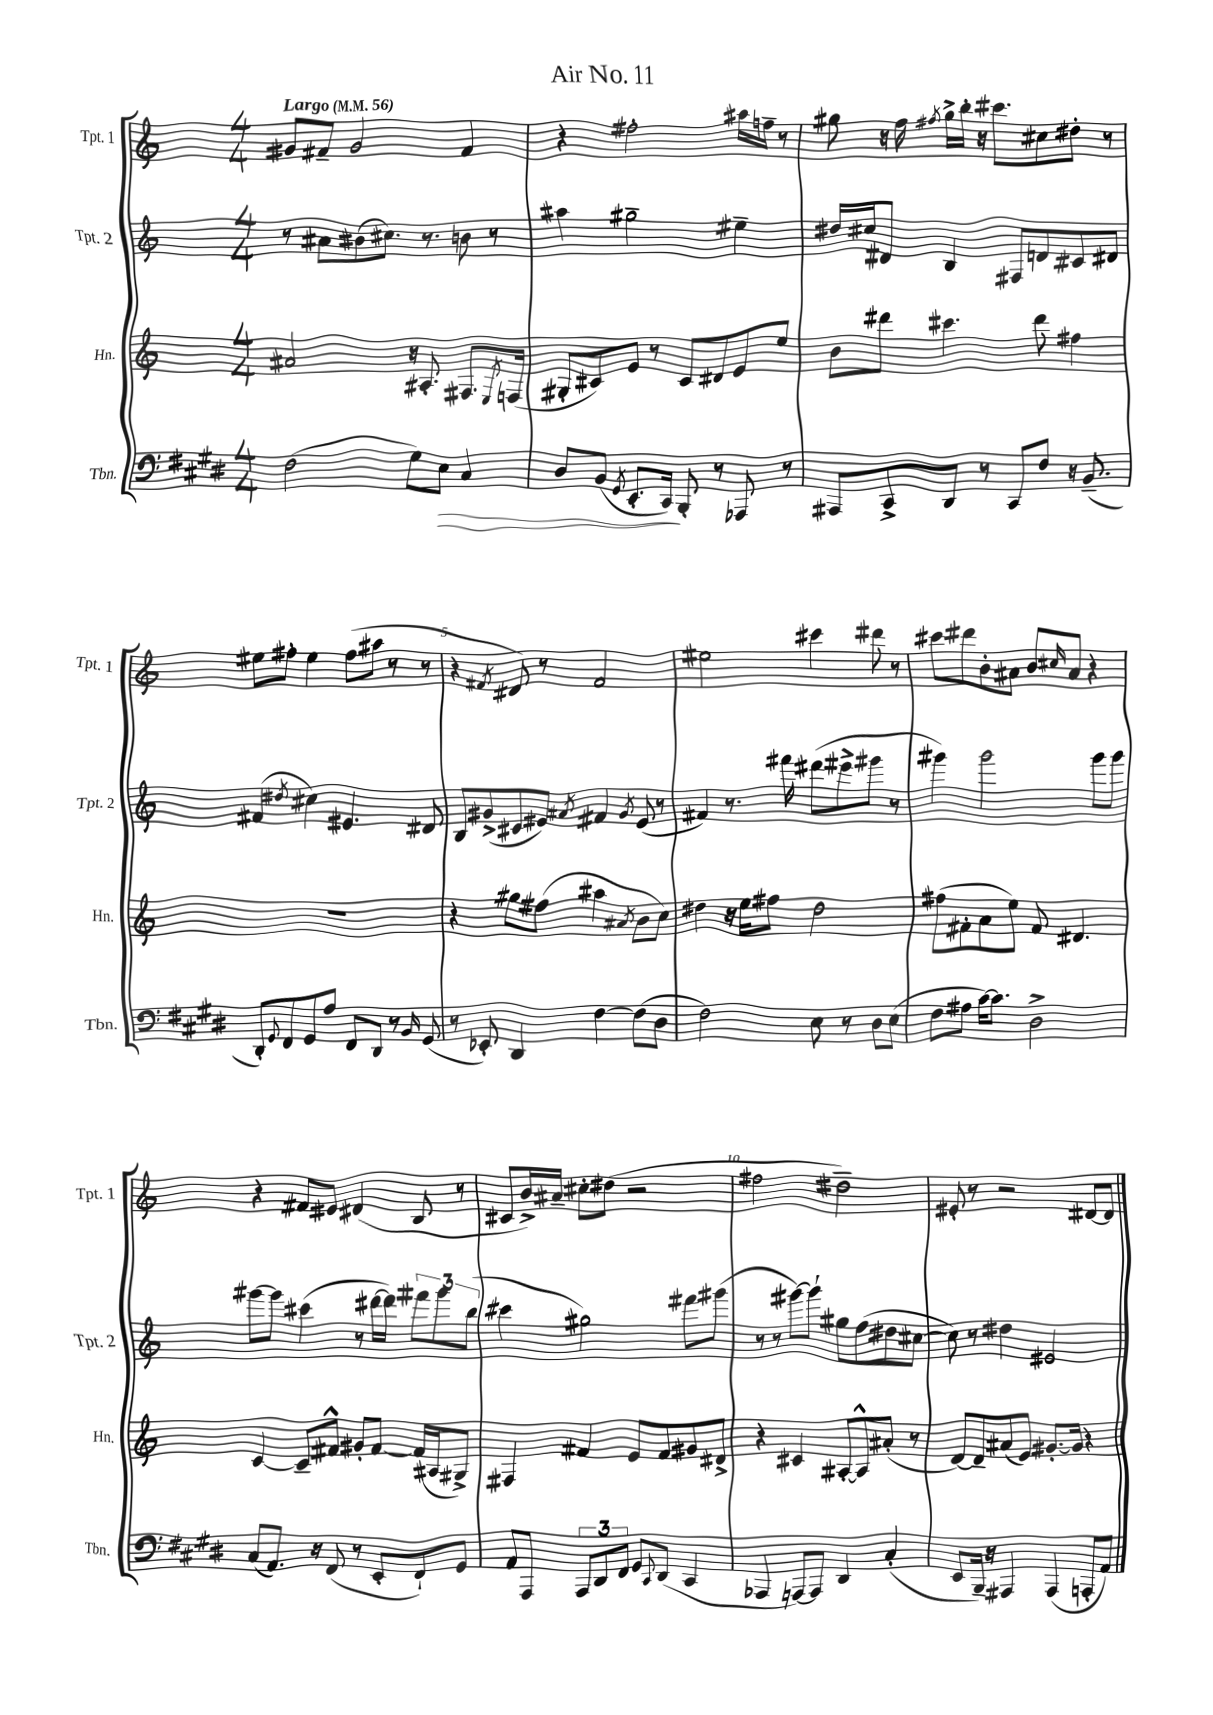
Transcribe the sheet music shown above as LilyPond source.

\header { title = "Air No. 11" }
<<
\new StaffGroup <<
\new Staff = "s0" \with { instrumentName = "Tpt. 1" shortInstrumentName = "Tpt. 1" } {
    \clef treble \key c \major \numericTimeSignature \time 4/4 \tempo "Largo" 4 = 56
    gis'8 fis'8-- gis'2 fis'4 |
    r4 fis''2-. ais''16 f''16-- r8 |
    gis''8 r16 f''16 \acciaccatura { fis''8 } gis''16-> b''16-. r16 cis'''8. cis''8 dis''8-. r8 |
    eis''8 fis''8-. eis''4 fis''8( ais''8 r8 r8 |
    r4 \acciaccatura { fis'8 } dis'8) r8 fis'2 |
    eis''2 cis'''4 dis'''8 r8 |
    cis'''8 dis'''8 b'8-. ais'8 b'8 \grace { cis''16 } ais'8 r4 |
    r4 fis'8 eis'8 dis'4( b8 r8 |
    cis'8 b'16->) ais'16-- cis''8-. dis''8( r2 |
    fis''2 dis''2--) |
    eis'8-. r8 r2 dis'8~ dis'8 \bar "|." |
}
\new Staff = "s1" \with { instrumentName = "Tpt. 2" shortInstrumentName = "Tpt. 2" } {
    \clef treble \key c \major \numericTimeSignature \time 4/4
    r8 ais'8 bis'8( cis''8.) r8. b'8 r8 |
    ais''4 gis''2-- eis''4-- |
    dis''16 cis''16 dis'8 b4 fis8 d'8 cis'8 dis'8 |
    fis'4( \acciaccatura { dis''8 } cis''4) eis'4. dis'8 |
    b8 gis'8->( cis'8 eis'8) \acciaccatura { ais'8 } fis'4 \acciaccatura { gis'8 } eis'8( r8 |
    fis'4) r8. fis'''16 dis'''8( eis'''8-> gis'''8 r8 |
    gis'''4) gis'''2 gis'''8 gis'''8 |
    gis'''8~ gis'''8 cis'''4( r8 dis'''16~ dis'''16) \tuplet 3/2 { fis'''8 gis'''8 b''8( } |
    cis'''4 gis''2) fis'''8 gis'''8( |
    r8 r8 gis'''8~) gis'''8-! gis''8 f''8( dis''8 cis''8~ |
    cis''8) r8 dis''4 eis'2 \bar "|." |
}
\new Staff = "s2" \with { instrumentName = "Hn." shortInstrumentName = "Hn." } {
    \clef treble \key c \major \numericTimeSignature \time 4/4
    ais'2 r16 ais8.-. fis8. \acciaccatura { e8 } f16( |
    gis8-. cis'8) e'8 r8 cis'8 dis'8 e'8 e''8 |
    b'8 dis'''8 cis'''4. dis'''8 fis''4 |
    R1 |
    r4 gis''8 fis''8( ais''4 \acciaccatura { ais'8 } b'8 c''8) |
    dis''4 r16 e''16 fis''8 dis''2 |
    fis''8( fis'8-. a'8 e''8) fis'8 dis'4. |
    c'4~ c'8-- fis'8-^ gis'8-. fis'8~ fis'16( ais16 gis8->) |
    fis4 fis'4 e'8 fis'8 gis'8 dis'8-> |
    r4 cis'4 ais8~-. ais8-^ ais'8-.( r8 |
    d'8~) d'8-- ais'8( e'8) gis'8.~-. gis'16 r4 \bar "|." |
}
\new Staff = "s3" \with { instrumentName = "Tbn." shortInstrumentName = "Tbn." } {
    \clef bass \key e \major \numericTimeSignature \time 4/4
    fis2( gis8) e8\> cis4 |
    dis8 b,8( \acciaccatura { gis,8 } e,8.-. cis,16\!) b,,8-. r8 aes,,8 r8 |
    ais,,8 cis,8-> dis,8 r8 cis,8 fis8 r16 b,8.--( |
    dis,8-.) \appoggiatura { gis,8 } fis,8 gis,8 a8 fis,8 dis,8 r8 \grace { b,16 } gis,8( |
    r8 ees,8-.) dis,4 fis4~ fis8( dis8 |
    fis2) e8 r8 dis8 e8( |
    fis8 ais8 cis'16~) cis'8. dis2-> |
    cis8( a,8.) r16 fis,8( r8 e,8-. fis,8-!) gis,8 |
    a,8 a,,8 \tuplet 3/2 { a,,8 dis,8 fis,8 } gis,8 \appoggiatura { cis,8 } dis,8( cis,4 |
    aes,,4 a,,8~) a,,8 dis,4 cis4-.( |
    e,8 b,,16--) r16 ais,,4 ais,,4( a,,8-. a,8) \bar "|." |
}
>>
>>
\layout { \context { \Score \override BarNumber.break-visibility = ##(#f #t #t) barNumberVisibility = #(every-nth-bar-number-visible 5) } }
